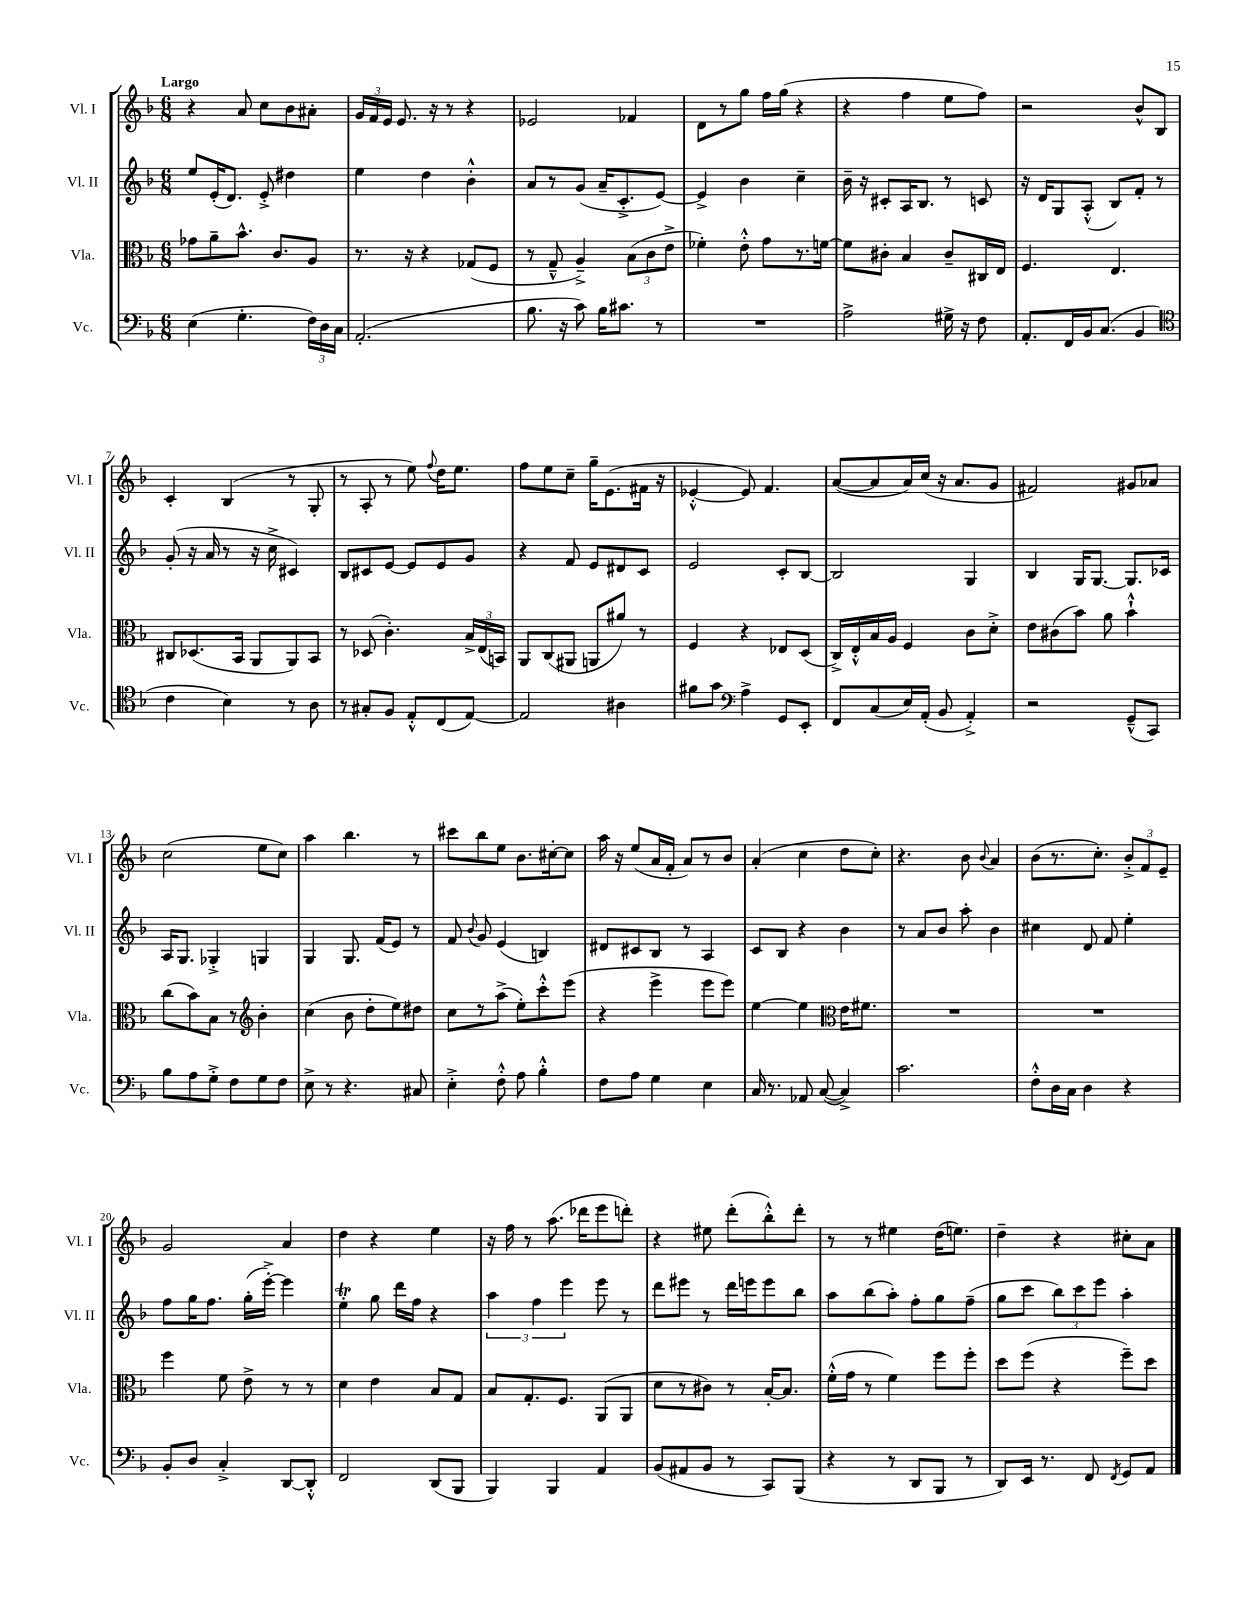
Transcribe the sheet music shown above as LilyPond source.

<<
\new StaffGroup <<
\new Staff = "s0" \with { instrumentName = "Vl. I" shortInstrumentName = "Vl. I" } {
    \clef treble \key f \major \numericTimeSignature \time 6/8 \tempo "Largo"
    \autoBeamOff r4 a'8 c''8[ bes'8 ais'8]-. |
    \tuplet 3/2 { g'16[ f'16 e'16] } e'8. r16 r8 r4 |
    ees'2 fes'4 |
    d'8[ r8 g''8] f''16[ g''16]( r4 |
    r4 f''4 e''8[ f''8]) |
    r2 bes'8[-^ bes8] |
    c'4-. bes4( r8 g8-. |
    r8 a8-. r8 e''8) \appoggiatura { f''8 } d''16[ e''8.] |
    f''8[ e''8 c''8]-- g''16[-- e'8.( fis'16] r16 |
    ees'4~-.-^ ees'8) f'4. |
    a'8[~( a'8 a'16) c''16]( r16 a'8.[ g'8] |
    fis'2) gis'8[ aes'8] |
    c''2( e''8[ c''8]) |
    a''4 bes''4. r8 |
    cis'''8[ bes''8 e''8] bes'8.[ cis''16~-. cis''8] |
    a''16 r16 e''8[( a'16 f'16]-. a'8[) r8 bes'8] |
    a'4-.( c''4 d''8[ c''8]-.) |
    r4. bes'8 \appoggiatura { bes'8 } a'4 |
    bes'8[( r8. c''8.]-.) \tuplet 3/2 { bes'8[-.-> f'8 e'8]-- } |
    g'2 a'4 |
    d''4 r4 e''4 |
    r16 f''16 r8 a''8.( des'''16[ e'''8 d'''8]-.) |
    r4 eis''8 d'''8[-.( bes''8-.-^) d'''8]-. |
    r8 r8 eis''4 d''16[( e''8.]) |
    d''4-- r4 cis''8[-. a'8] \bar "|." |
}
\new Staff = "s1" \with { instrumentName = "Vl. II" shortInstrumentName = "Vl. II" } {
    \clef treble \key f \major \numericTimeSignature \time 6/8
    \autoBeamOff e''8[ e'16-.( d'8.]) e'8-.-> dis''4 |
    e''4 d''4 bes'4-.-^ |
    a'8[ r8 g'8]( a'16[-- c'8.-.-> e'8]~) |
    e'4-> bes'4 c''4-- |
    bes'16-- r16 cis'8[-. a16 bes8.] r8 c'8 |
    r16 d'16[ g8 a8]-.-^( bes8[) f'8]-. r8 |
    g'8-.( r16 a'16 r8 r16 c''16-> cis'4) |
    bes8[ cis'8 e'8]~ e'8[ e'8 g'8] |
    r4 f'8 e'8[ dis'8 c'8] |
    e'2 c'8[-. bes8]~ |
    bes2 g4 |
    bes4 g16[ g8.]~ g8.[ ces'16] |
    a16[ g8.] ges4-.-> g4 |
    g4 g8. f'16[( e'8]) r8 |
    f'8 \appoggiatura { bes'8 } g'8 e'4( b4) |
    dis'8[ cis'8 bes8] r8 a4 |
    c'8[ bes8] r4 bes'4 |
    r8 a'8[ bes'8] a''8-. bes'4 |
    cis''4 d'8 f'8 e''4-. |
    f''8[ g''16 f''8.] g''16[-.( e'''16]~-.->) e'''4 |
    e''4-.\trill g''8 d'''16[ f''16] r4 |
    \tuplet 3/2 { a''4 f''4 e'''4 } e'''8 r8 |
    d'''8[ eis'''8] r8 d'''16[ e'''16 e'''8 bes''8] |
    a''8[ bes''8( a''8]-.) f''8[-. g''8 f''8]--( |
    g''8[ c'''8] \tuplet 3/2 { bes''8[) c'''8 e'''8] } a''4-. \bar "|." |
}
\new Staff = "s2" \with { instrumentName = "Vla." shortInstrumentName = "Vla." } {
    \clef alto \key f \major \numericTimeSignature \time 6/8
    \autoBeamOff ges'8[ a'8-- bes'8.]-^ c'8.[ a8] |
    r8. r16 r4 ges8[( f8] |
    r8 g8---^ a4--->) \tuplet 3/2 { bes8[( c'8 e'8]-> } |
    fes'4-.) e'8-.-^ g'8[ r8. f'16]~ |
    f'8[ cis'8]-. bes4 cis'8[-- cis16 e16] |
    f4. e4. |
    cis8[ des8.( bes,16] a,8[ a,8) bes,8] |
    r8 des8( c'4.-.) \tuplet 3/2 { bes16[-> e16( b,16]) } |
    a,8[ c8( ais,8] a,8[ ais'8]) r8 |
    f4 r4 ees8[ d8]( |
    c16[->) e16-.-^ bes16 a16] f4 c'8[ d'8]-.-> |
    e'8[ cis'8( bes'8]) a'8 bes'4-!-^ |
    c''8[( bes'8) bes8] r8 \clef treble bes'4-. |
    c''4( bes'8 d''8[-. e''8) dis''8] |
    c''8[ r8 a''8]->( e''8[-.) c'''8-.-^ e'''8]( |
    r4 e'''4-> e'''8[ e'''8]) |
    e''4~ e''4 \clef alto e'16[ fis'8.] |
    R2. |
    R2. |
    f''4 f'8 e'8-> r8 r8 |
    d'4 e'4 bes8[ g8] |
    bes8[ g8.-. f8.] a,8[( a,8] |
    d'8[ r8 cis'8]) r8 bes16[~-. bes8.] |
    f'16[-.-^( g'16] r8 f'4) f''8[ f''8]-. |
    d''8[ f''8]( r4 f''8[--) d''8] \bar "|." |
}
\new Staff = "s3" \with { instrumentName = "Vc." shortInstrumentName = "Vc." } {
    \clef bass \key f \major \numericTimeSignature \time 6/8
    \autoBeamOff e4( g4.-. \tuplet 3/2 { f16[) d16 c16] } |
    a,2.-.( |
    bes8. r16 c'8) bes16[ cis'8.] r8 |
    R2. |
    a2-> gis16-> r16 f8 |
    a,8.[-. f,16 bes,16 c8.]( bes,4 |
    \clef tenor c'4 bes4) r8 a8 |
    r8 gis8[-. f8] e8[-.-^ c8( e8]~) |
    e2 ais4 |
    fis'8[ g'8] \clef bass a4-> g,8[ e,8]-. |
    f,8[ c8( e16) a,16]-.( bes,8 a,4-.->) |
    r2 g,8[---^( c,8]) |
    bes8[ a8 g8]-.-> f8[ g8 f8] |
    e8-> r8 r4. cis8 |
    e4-.-> f8-.-^ a8 bes4-.-^ |
    f8[ a8] g4 e4 |
    c16 r8. aes,8 c8~( c4->) |
    c'2. |
    f8[-.-^ d16 c16] d4 r4 |
    bes,8[-. d8] c4-.-> d,8[~ d,8]-.-^ |
    f,2 d,8[( bes,,8] |
    bes,,4) bes,,4 a,4 |
    bes,8[( ais,8 bes,8] r8 c,8[) bes,,8]( |
    r4 r8 d,8[ bes,,8] r8 |
    d,8[) e,16] r8. f,8 \acciaccatura { f,8 } g,8[ a,8] \bar "|." |
}
>>
>>
